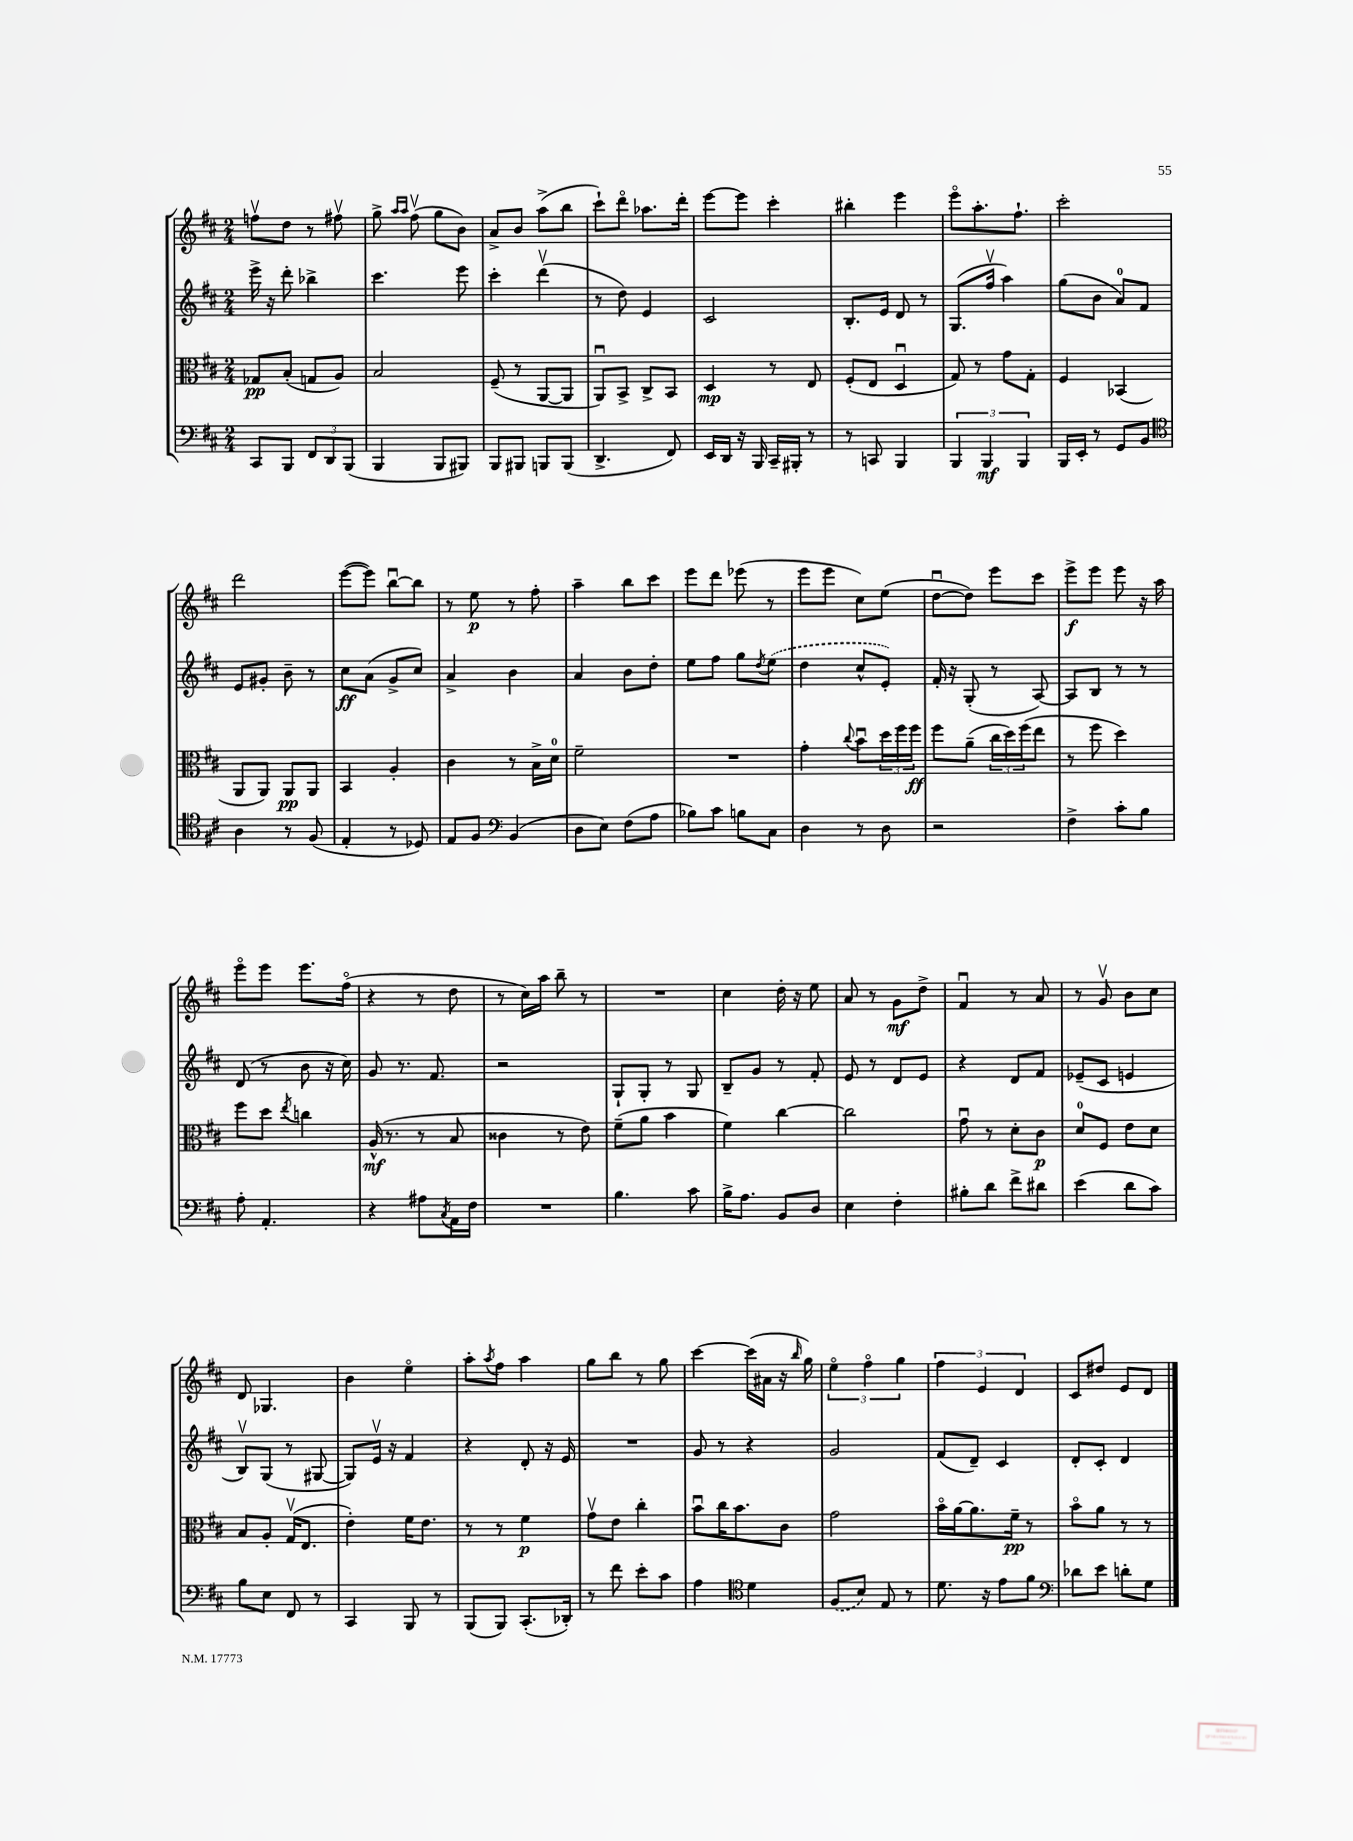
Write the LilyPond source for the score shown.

<<
\new StaffGroup <<
\new Staff = "s0" {
    \clef treble \key d \major \numericTimeSignature \time 2/4
    f''8\upbow d''8 r8 fis''8\upbow |
    g''8-> \grace { a''16 a''16 } fis''8\upbow( g''8 b'8) |
    a'8-> b'8 a''8->( b''8 |
    cis'''8-!) d'''8\flageolet aes''8. d'''16-. |
    e'''8~ e'''8 cis'''4-. |
    bis''4-. e'''4 |
    e'''8\flageolet a''8.-. fis''8.-! |
    cis'''2-. |
    d'''2 |
    e'''8~( e'''8) b''8~\downbow b''8 |
    r8 e''8\p r8 fis''8-. |
    a''4-- b''8 cis'''8 |
    e'''8 d'''8 ees'''8( r8 |
    e'''8 e'''8 cis''8) e''8( |
    d''8~\downbow d''8) e'''8 cis'''8 |
    e'''8->\f e'''8 e'''8 r16 a''16 |
    e'''8\flageolet e'''8 e'''8. fis''16\flageolet( |
    r4 r8 d''8 |
    r8 cis''16) a''16 b''8-- r8 |
    R2 |
    cis''4 d''16-. r16 e''8 |
    a'8 r8 g'8\mf d''8-> |
    fis'4\downbow r8 a'8 |
    r8 g'8\upbow b'8 cis''8 |
    d'8 ges4. |
    b'4 e''4\flageolet |
    a''8-. \acciaccatura { a''8 } fis''8 a''4 |
    g''8 b''8 r8 g''8 |
    cis'''4~ cis'''16( ais'16 r16 \grace { b''16 } g''16) |
    \tuplet 3/2 { e''4\flageolet fis''4\flageolet g''4 } |
    \tuplet 3/2 { fis''4 e'4 d'4 } |
    cis'8 dis''8 e'8 d'8 \bar "|." |
}
\new Staff = "s1" {
    \clef treble \key d \major \numericTimeSignature \time 2/4
    e'''16-> r16 d'''8-. bes''4-> |
    cis'''4. e'''8 |
    cis'''4-. d'''4\upbow( |
    r8 d''8) e'4 |
    cis'2 |
    b8.-. e'16 d'8 r8 |
    g8.( fis''16\upbow a''4) |
    g''8( b'8 a'8-0) fis'8 |
    e'8 gis'8-. b'8-- r8 |
    cis''8\ff a'8( g'8-> cis''8) |
    a'4-> b'4 |
    a'4 b'8 d''8-. |
    e''8 fis''8 g''8 \acciaccatura { d''8 } \once \slurDashed e''8( |
    d''4 cis''8-^ e'8-.) |
    fis'16-. r16 g8-.( r8 a8~) |
    a8 b8 r8 r8 |
    d'8( r8 b'8 r16 cis''16) |
    g'8 r8. fis'8. |
    r2 |
    g8-! g8-. r8 g8 |
    b8-- g'8 r8 fis'8-. |
    e'8 r8 d'8 e'8 |
    r4 d'8 fis'8 |
    ees'8--( cis'8 e'4 |
    b8\upbow) g8( r8 gis8~ |
    gis8) e'16\upbow r16 fis'4 |
    r4 d'8-. r16 e'16 |
    R2 |
    g'8 r8 r4 |
    g'2 |
    fis'8( d'8--) cis'4 |
    d'8-. cis'8-. d'4 \bar "|." |
}
\new Staff = "s2" {
    \clef alto \key d \major \numericTimeSignature \time 2/4
    ges8\pp b8-.( g8 a8) |
    b2 |
    fis8--( r8 a,8~ a,8 |
    a,8\downbow) b,8-> cis8-> b,8 |
    d4\mp r8 e8 |
    fis8-.( e8 d4\downbow |
    g8) r8 g'8 g8-. |
    fis4 bes,4( |
    a,8 a,8) a,8\pp a,8 |
    b,4 a4-. |
    cis'4 r8 b16-> d'16-0 |
    fis'2-- |
    R2 |
    g'4-. \appoggiatura { cis''8 } b'8\downbow \tuplet 3/2 { d''16 fis''16 fis''16\ff } |
    fis''8 a'8--( \tuplet 3/2 { cis''16 d''16) fis''16( } e''8 |
    r8 fis''8 d''4) |
    fis''8 d''8 \acciaccatura { e''8 } c''4 |
    a16-^\mf( r8. r8 b8 |
    cisis'4 r8 e'8) |
    fis'8--( a'8 b'4 |
    fis'4) cis''4~ |
    cis''2 |
    g'8\downbow r8 d'8-. cis'8\p |
    d'8-0 fis8 e'8 d'8 |
    b8 a8-. g16\upbow( e8. |
    e'4-.) fis'16 e'8. |
    r8 r8 fis'4\p |
    g'8\upbow e'8 cis''4-. |
    b'8\downbow cis''16 b'8. cis'8 |
    g'2 |
    b'16\flageolet a'16~ a'8. fis'16--\pp r8 |
    b'8\flageolet a'8 r8 r8 \bar "|." |
}
\new Staff = "s3" {
    \clef bass \key d \major \numericTimeSignature \time 2/4
    cis,8 b,,8 \tuplet 3/2 { fis,8 d,8 b,,8( } |
    b,,4 b,,8 bis,,8) |
    b,,8 bis,,8 b,,8 b,,8( |
    d,4.-> fis,8) |
    e,16 d,16 r16 b,,16 cis,16-- bis,,16-. r8 |
    r8 c,8 b,,4 |
    \tuplet 3/2 { b,,4 b,,4\mf b,,4 } |
    b,,16 e,16-. r8 g,8 b,8 |
    \clef tenor a4 r8 fis8( |
    e4-. r8 des8) |
    e8 fis8 \clef bass b,4( |
    d8 e8) fis8( a8 |
    bes8) cis'8 b8 cis8 |
    d4 r8 d8 |
    r2 |
    fis4-> cis'8-. b8 |
    a8-. a,4.-. |
    r4 ais8 \acciaccatura { cis8 } a,16 fis16 |
    R2 |
    b4. cis'8 |
    b16-> a8. b,8 d8 |
    e4 fis4-. |
    bis8-. d'8 fis'8-> dis'8 |
    e'4( d'8 cis'8) |
    b8 e8 fis,8 r8 |
    cis,4 b,,8 r8 |
    b,,8( b,,8) cis,8.-.( des,16-.) |
    r8 fis'8 e'8-. cis'8 |
    a4 \clef tenor d'4 |
    \once \slurDashed fis8( b8) e8 r8 |
    d'8. r16 e'8 fis'8 |
    \clef bass des'8 e'8 d'8-. g8 \bar "|." |
}
>>
>>
\layout { \context { \Score \remove "Bar_number_engraver" } }
